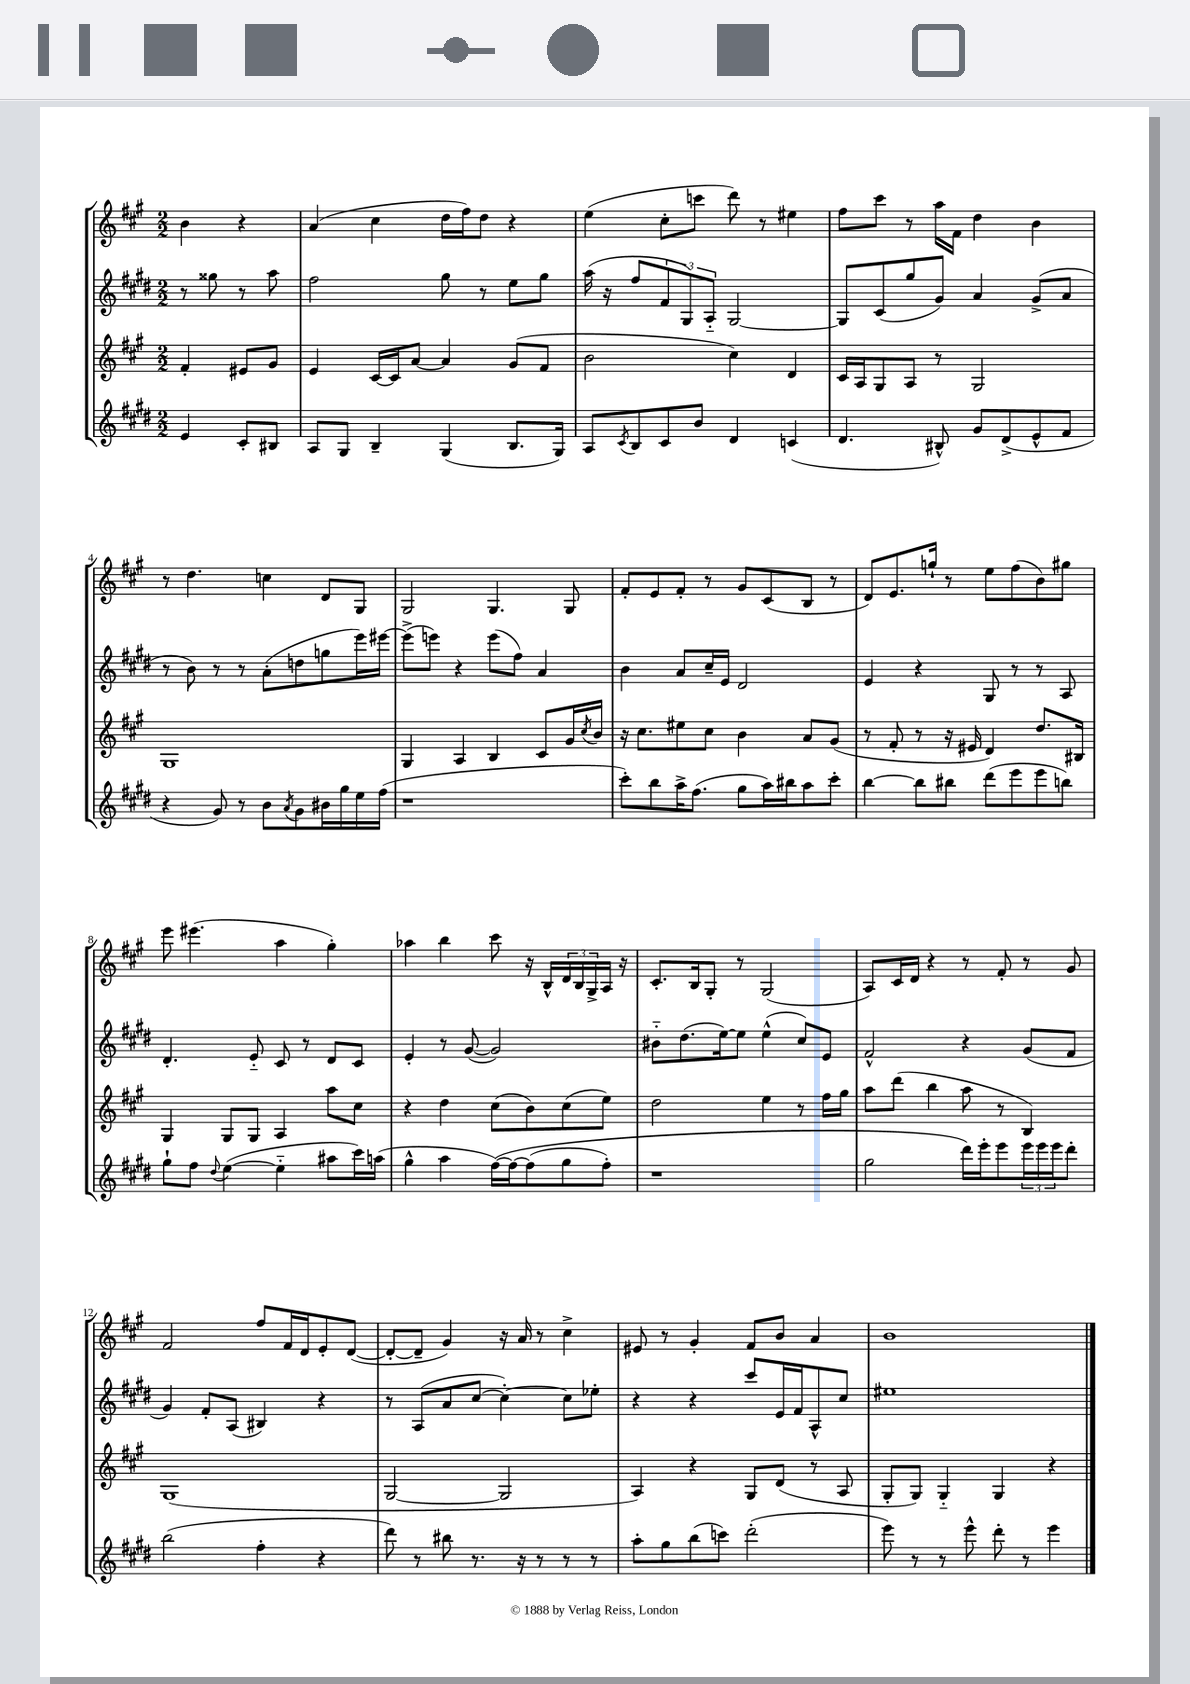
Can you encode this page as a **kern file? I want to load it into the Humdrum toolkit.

**kern	**kern	**kern	**kern
*staff4	*staff3	*staff2	*staff1
*clefG2	*clefG2	*clefG2	*clefG2
*k[f#c#g#d#]	*k[f#c#g#]	*k[f#c#g#d#]	*k[f#c#g#]
*M2/2	*M2/2	*M2/2	*M2/2
4e/	4f#'/	8r	4b\
.	.	8gg##\	.
8c#'/L	8e#/L	8r	4r
8B#/J	8g#/J	8aa\	.
=	=	=	=
8A/L	4e/	2ff#\	(4a/
8G#/J	.	.	.
4B~/	[16c#/LL	.	4cc#\
.	16c#/]J	.	.
.	[8a/J	.	.
(4G#/	4a/]	8gg#\	16dd\LL
.	.	.	16ff#\J)
.	.	8r	8dd\J
8.B/L	(8g#/L	8ee\L	4r
.	8f#/J	8gg#\J	.
16G#/Jk)	.	.	.
=	=	=	=
8A/L	2b\	(16aa\	(4ee\
.	.	16r	.
8qc#/	.	.	.
8B/	.	8ff#/L	.
8c#/	.	12f#/	8cc#'\L
.	.	12G#/)	.
8b/J	.	.	8ccc\J
.	.	12A'~/J	.
4d#/	4cc#\)	[2G#/	8ddd\)
.	.	.	8r
(4c/	4d/	.	4ee#\
=	=	=	=
4.d#/	16c#/LL	8G#/]L	8ff#\L
.	16A/J	.	.
.	8G#/	(8c#/	8ccc#\J
.	8A/J	8gg#/	8r
8B#^^/)	8r	8g#/J)	16aa\LL
.	.	.	16f#\JJ
8g#/L	2G#/	4a/	4dd\
(8d#^/	.	.	.
8e^^/	.	(8g#^/L	4b\
8f#/J	.	8a/J	.
=	=	=	=
4r	1G#	8r	8r
.	.	8b\)	4.dd\
8g#/)	.	8r	.
8r	.	8r	.
8b\L	.	(8a'\L	4cc\
8qa/	.	.	.
8g#\	.	8dd\	.
16b#\L	.	8gg\	8d/L
16gg#\	.	.	.
16ee\	.	16eee\L)	8G#/J
(16ff#\JJ	.	[16eee#\JJ	.
=	=	=	=
1r	4G#/	(8eee#^\]L	2G#/
.	.	8eee\J)	.
.	4A/	4r	.
.	4B/	(8eee\L	4.G#/
.	.	8ff#\J)	.
.	8c#/L	4a/	.
.	16g#/L	.	8G#/
.	8qcc#/	.	.
.	16b/JJ	.	.
=	=	=	=
8ccc#'\L)	16r	4b\	8f#'/L
.	8.cc#\L	.	.
8bb\	.	.	8e/
16aa^\K	8ee#\	8a/L	8f#'/J
(8.ff#\J	.	.	.
.	8cc#\J	16cc#~/L	8r
.	.	16e/JJ	.
8gg#\L	4b\	2d#/	8g#/L
16aa\L)	.	.	(8c#/
16bb#\J	.	.	.
8aa\	8a/L	.	8B/J
8ccc#'\J	(8g#/J	.	8r
=	=	=	=
[4bb\	8r	4e/	8d/L)
.	8f#'/	.	8.e/
8bb\]L	8r	4r	.
.	.	.	16gg`/Jk
8bb#\J	16r	.	8r
.	16e#/	.	.
(8ddd#\L	4d/)	8G#/	8ee\L
8eee\	.	8r	(8ff#\
8eee\	8.dd/L	8r	8b\)
8bb\J)	.	8A/	8gg#\J
.	16B#/Jk	.	.
=	=	=	=
8gg#`\L	4G#/	4.d#'/	8eee\
8ff#\J	.	.	(4.eee#\
8qqdd#/	.	.	.
([4ee\	8G#/L	.	.
.	8G#/J	8e'~/	.
4ee'~\]	4A/	8c#/	4aa\
.	.	8r	.
8aa#\L	8aa\L	8d#/L	4gg#'\)
16ccc#\L)	8cc#\J	8c#/J	.
(16aa\JJ	.	.	.
=	=	=	=
4gg#^^\	4r	4e'/	4aa-\
4aa\	4dd\	8r	4bb\
.	.	([8g#/	.
&([16ff#\LL)	(8cc#\L	2g#/])	8ccc#\
16ff#\_J	.	.	.
(8ff#\]	8b\)	.	16r
.	.	.	16B^^/LL
8gg#\	(8cc#\	.	24d/
.	.	.	24B/
.	.	.	24G#^/
8ff#'\J)	8ee\J)	.	16A/JJ
.	.	.	16r
=	=	=	=
1r	2dd\	8b#'~\L	8.c#'/L
.	.	(8.dd#\	.
.	.	.	16B/k
.	.	.	8G#'/J
.	.	[16ee\k)	.
.	.	8ee\]J	8r
.	4ee\	(4ee^^\	(2G#/
.	8r	8cc#/L)	.
.	16ff#\LL	8e/J	.
.	16gg#\JJ	.	.
=	=	=	=
2gg#\	8aa\L	2f#^^/	8A/L)
.	(8ddd\J	.	16c#/L
.	.	.	16d/JJ
.	4bb\	.	4r
16ddd#\LL&)	8aa\	4r	8r
16eee'\J	.	.	.
8eee\	8r	.	8f#'/
24eee\L	4B/)	(8g#/L	8r
24eee\	.	.	.
24eee\J	.	.	.
8ddd#'\J	.	8f#/J	8g#/
=	=	=	=
(2bb\	(1G#	4g#/)	2f#/
.	.	8f#'/L	.
.	.	(8A/J	.
4ff#'\	.	4B#/)	8ff#/L
.	.	.	16f#/L
.	.	.	16d/J
4r	.	4r	8e'/
.	.	.	([8d/J
=	=	=	=
8ddd#\)	[2G#/	8r	8d'/_L
8r	.	(8A/L	8d~/]J
8bb#\	.	8a/	4g#/)
8.r	.	[8cc#/J	.
.	2G#/]	4cc#'\_)	16r
16r	.	.	16a/
8r	.	.	8r
8r	.	8cc#\]L	4cc#^\
8r	.	8ee-'\J	.
=	=	=	=
8aa'\L	4A/)	4r	8e#/
8gg#\	.	.	8r
(8bb\	4r	4r	4g#'/
8ccc\J)	.	.	.
(2ddd#'\	8G#/L	8ccc#/L	8f#/L
.	(8d/J	16e/L	8b/J
.	.	16f#/J	.
.	8r	8A^^/	4a/
.	8A/	8cc#/J	.
=	=	=	=
8eee\)	8G#'/L	1ee#	1b
8r	8G#/J)	.	.
8r	4G#'~/	.	.
8eee^^\	.	.	.
8ddd#'\	4G#/	.	.
8r	.	.	.
4eee\	4r	.	.
==	==	==	==
*-	*-	*-	*-
